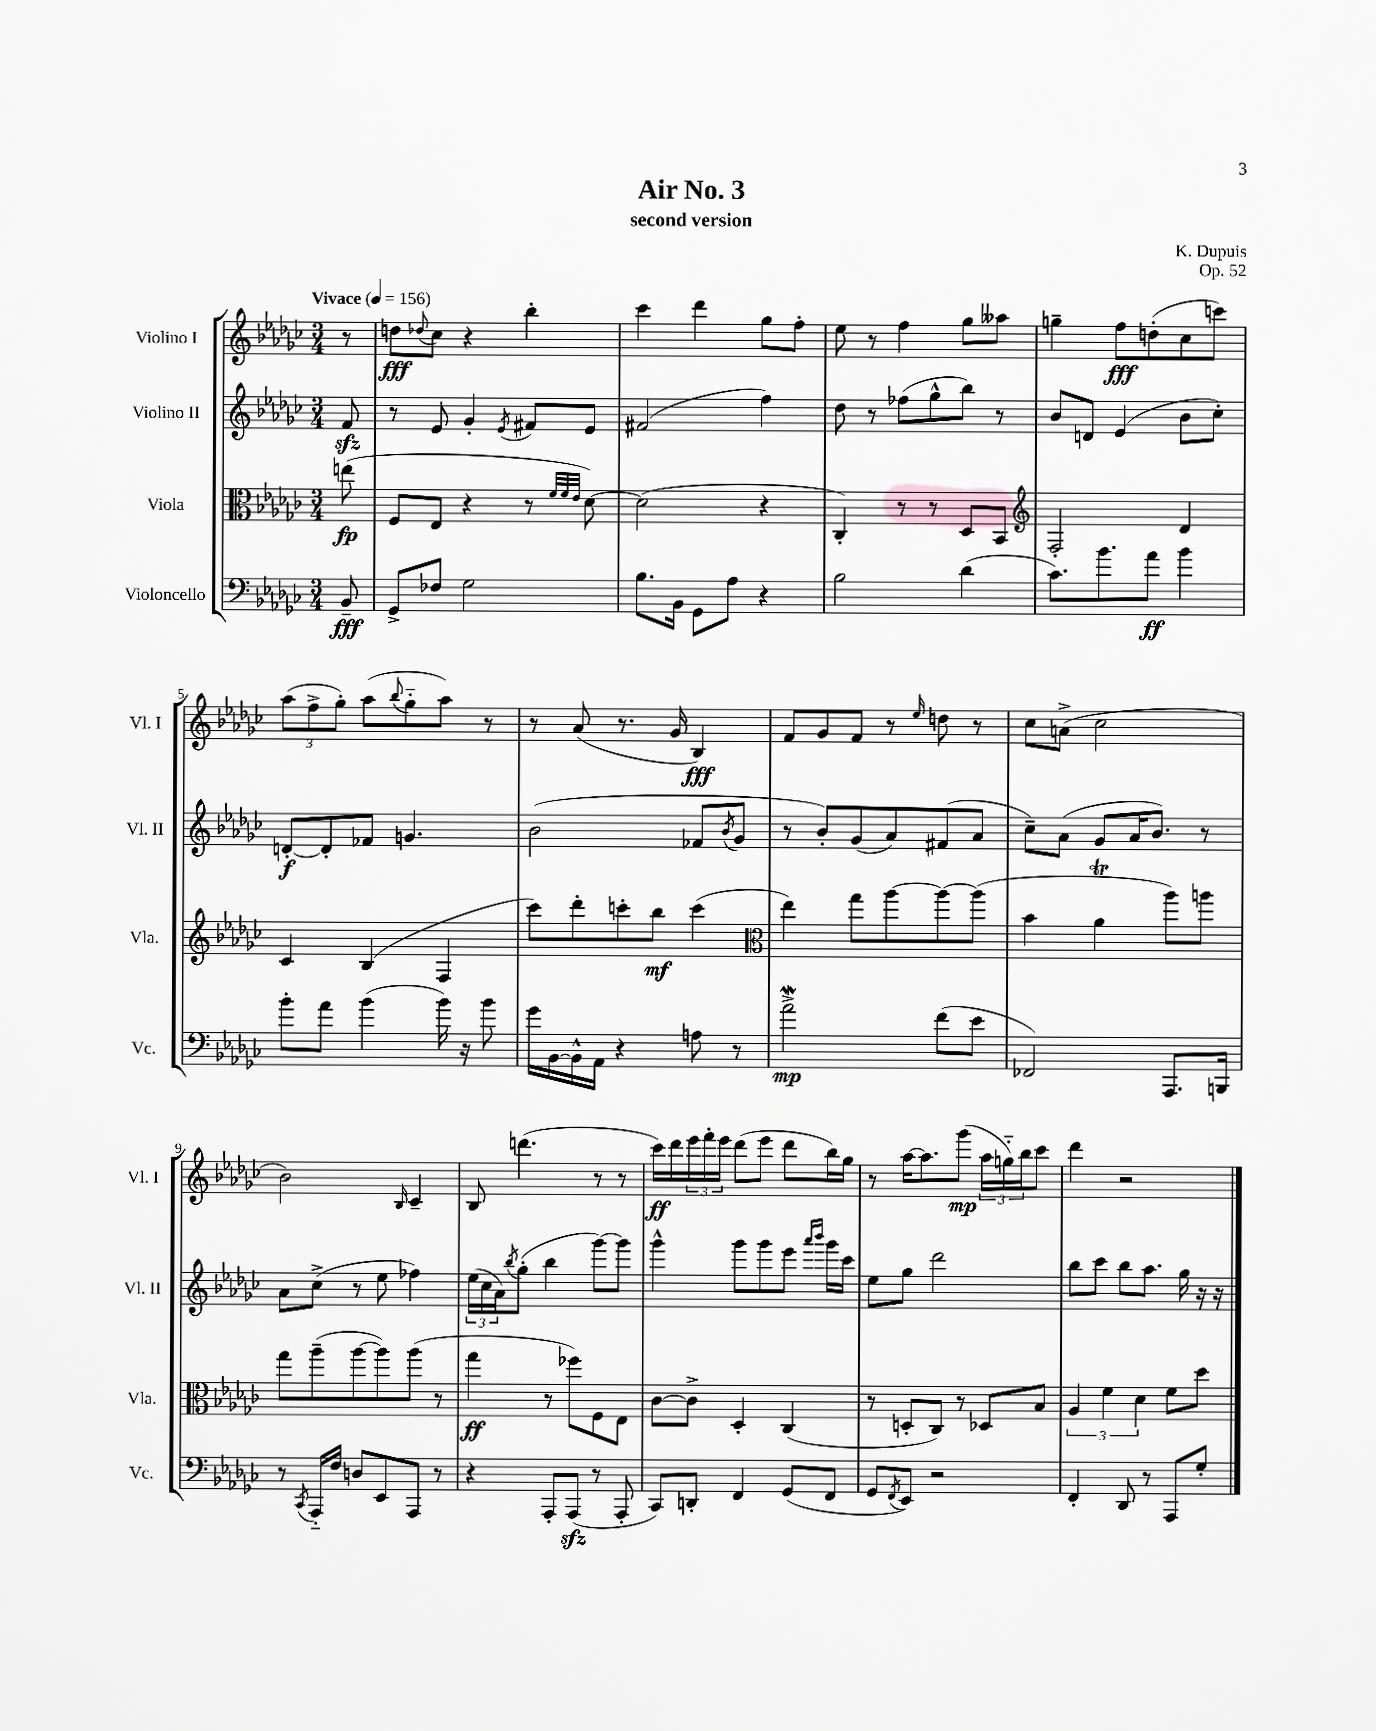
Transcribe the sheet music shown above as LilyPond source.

\header { title = "Air No. 3" composer = "K. Dupuis" subtitle = "second version" opus = "Op. 52" }
<<
\new StaffGroup <<
\new Staff = "s0" \with { instrumentName = "Violino I" shortInstrumentName = "Vl. I" } {
    \clef treble \key ges \major \numericTimeSignature \time 3/4 \partial 8 \tempo "Vivace" 4 = 156
    r8 |
    d''8\fff \appoggiatura { des''8 } ces''8 r4 bes''4-. |
    ces'''4 des'''4 ges''8 f''8-. |
    ees''8 r8 f''4 ges''8 aeses''8 |
    g''4-- f''8\fff d''8-.( ces''8 c'''8) |
    \tuplet 3/2 { aes''8( f''8-> ges''8-.) } aes''8( \appoggiatura { bes''8 } ges''8-_ aes''8) r8 |
    r8 aes'8( r8. ges'16 bes4\fff) |
    f'8 ges'8 f'8 r8 \grace { ees''16 } d''8 r8 |
    ces''8 a'8->( ces''2 |
    bes'2) \grace { bes16 } ces'4-- |
    bes8 d'''4.( r8 r8 |
    ces'''16\ff) des'''16 \tuplet 3/2 { ees'''16 f'''16-. ees'''16 } des'''8( ees'''8 des'''8 bes''16) ges''16 |
    r8 aes''16~ aes''8. ges'''8\mp( \tuplet 3/2 { aes''16 g''16-_) bes''16 } ces'''8 |
    des'''4 r2 \bar "|." |
}
\new Staff = "s1" \with { instrumentName = "Violino II" shortInstrumentName = "Vl. II" } {
    \clef treble \key ges \major \numericTimeSignature \time 3/4 \partial 8
    f'8\sfz |
    r8 ees'8 ges'4-. \acciaccatura { ees'8 } fis'8 ees'8 |
    fis'2( f''4) |
    des''8 r8 fes''8( ges''8-^ bes''8) r8 |
    bes'8 d'8 ees'4( bes'8 ces''8-.) |
    d'8~-.\f d'8-. fes'8 g'4. |
    bes'2( fes'8 \acciaccatura { bes'8 } ges'8 |
    r8 bes'8-.) ges'8( aes'8) fis'8( aes'8 |
    ces''8--) aes'8( ges'8 aes'16 bes'8.) r8 |
    aes'8 ces''8->( r8 ees''8 fes''4) |
    \tuplet 3/2 { ees''16( ces''16 aes'16) } \acciaccatura { bes''8 } ges''8-.( bes''4 ges'''8~) ges'''8 |
    ges'''4-^ ges'''8 ges'''8 ees'''8 \grace { aes'''16 bes'''16 } ges'''16 ces'''16 |
    ees''8 ges''8 des'''2 |
    bes''8 ces'''8 bes''8 aes''8. ges''16 r16 r16 \bar "|." |
}
\new Staff = "s2" \with { instrumentName = "Viola" shortInstrumentName = "Vla." } {
    \clef alto \key ges \major \numericTimeSignature \time 3/4 \partial 8
    e''8\fp( |
    f8 ees8 r4 r8 \grace { f'32 f'32 ees'32 } des'8~) |
    des'2( r4 |
    ces4-.) r8 r8 des8 bes,8 |
    \clef treble f2-. des'4 |
    ces'4 bes4( f4 |
    ces'''8) des'''8-. c'''8-. bes''8\mf c'''4( |
    \clef alto ees''4) ges''8 aes''8~ aes''8~ aes''8( |
    bes'4 aes'4\trill aes''8) a''8 |
    ges''8 aes''8--( aes''8~ aes''8) aes''8( r8 |
    ges''4\ff r8 fes''8) f8 ees8 |
    ces'8~ ces'8-> des4-. ces4( |
    r8 d8-. ces8) r8 des8 bes8 |
    \tuplet 3/2 { aes4 f'4 des'4 } f'8 des''8 \bar "|." |
}
\new Staff = "s3" \with { instrumentName = "Violoncello" shortInstrumentName = "Vc." } {
    \clef bass \key ges \major \numericTimeSignature \time 3/4 \partial 8
    bes,8--\fff |
    ges,8-> fes8 ges2 |
    bes8. bes,16 ges,8 aes8 r4 |
    bes2 des'4( |
    ces'8.) bes'8. aes'8\ff bes'4 |
    bes'8-. aes'8 bes'4( bes'16) r16 bes'8 |
    ges'16 bes,16~ bes,16-^ aes,16 r4 a8 r8 |
    aes'2->\mordent\mp f'8( ees'8 |
    fes,2) aes,,8. b,,16 |
    r8 \acciaccatura { ces,8 } aes,,16-_ f16 d8 ees,8 aes,,8 r8 |
    r4 aes,,8-. aes,,8\sfz( r8 aes,,8-. |
    ces,8) d,8-. f,4 ges,8( f,8 |
    ges,8 \acciaccatura { f,8 } ees,8) r2 |
    f,4-. des,8 r8 aes,,8 ges8-. \bar "|." |
}
>>
>>
